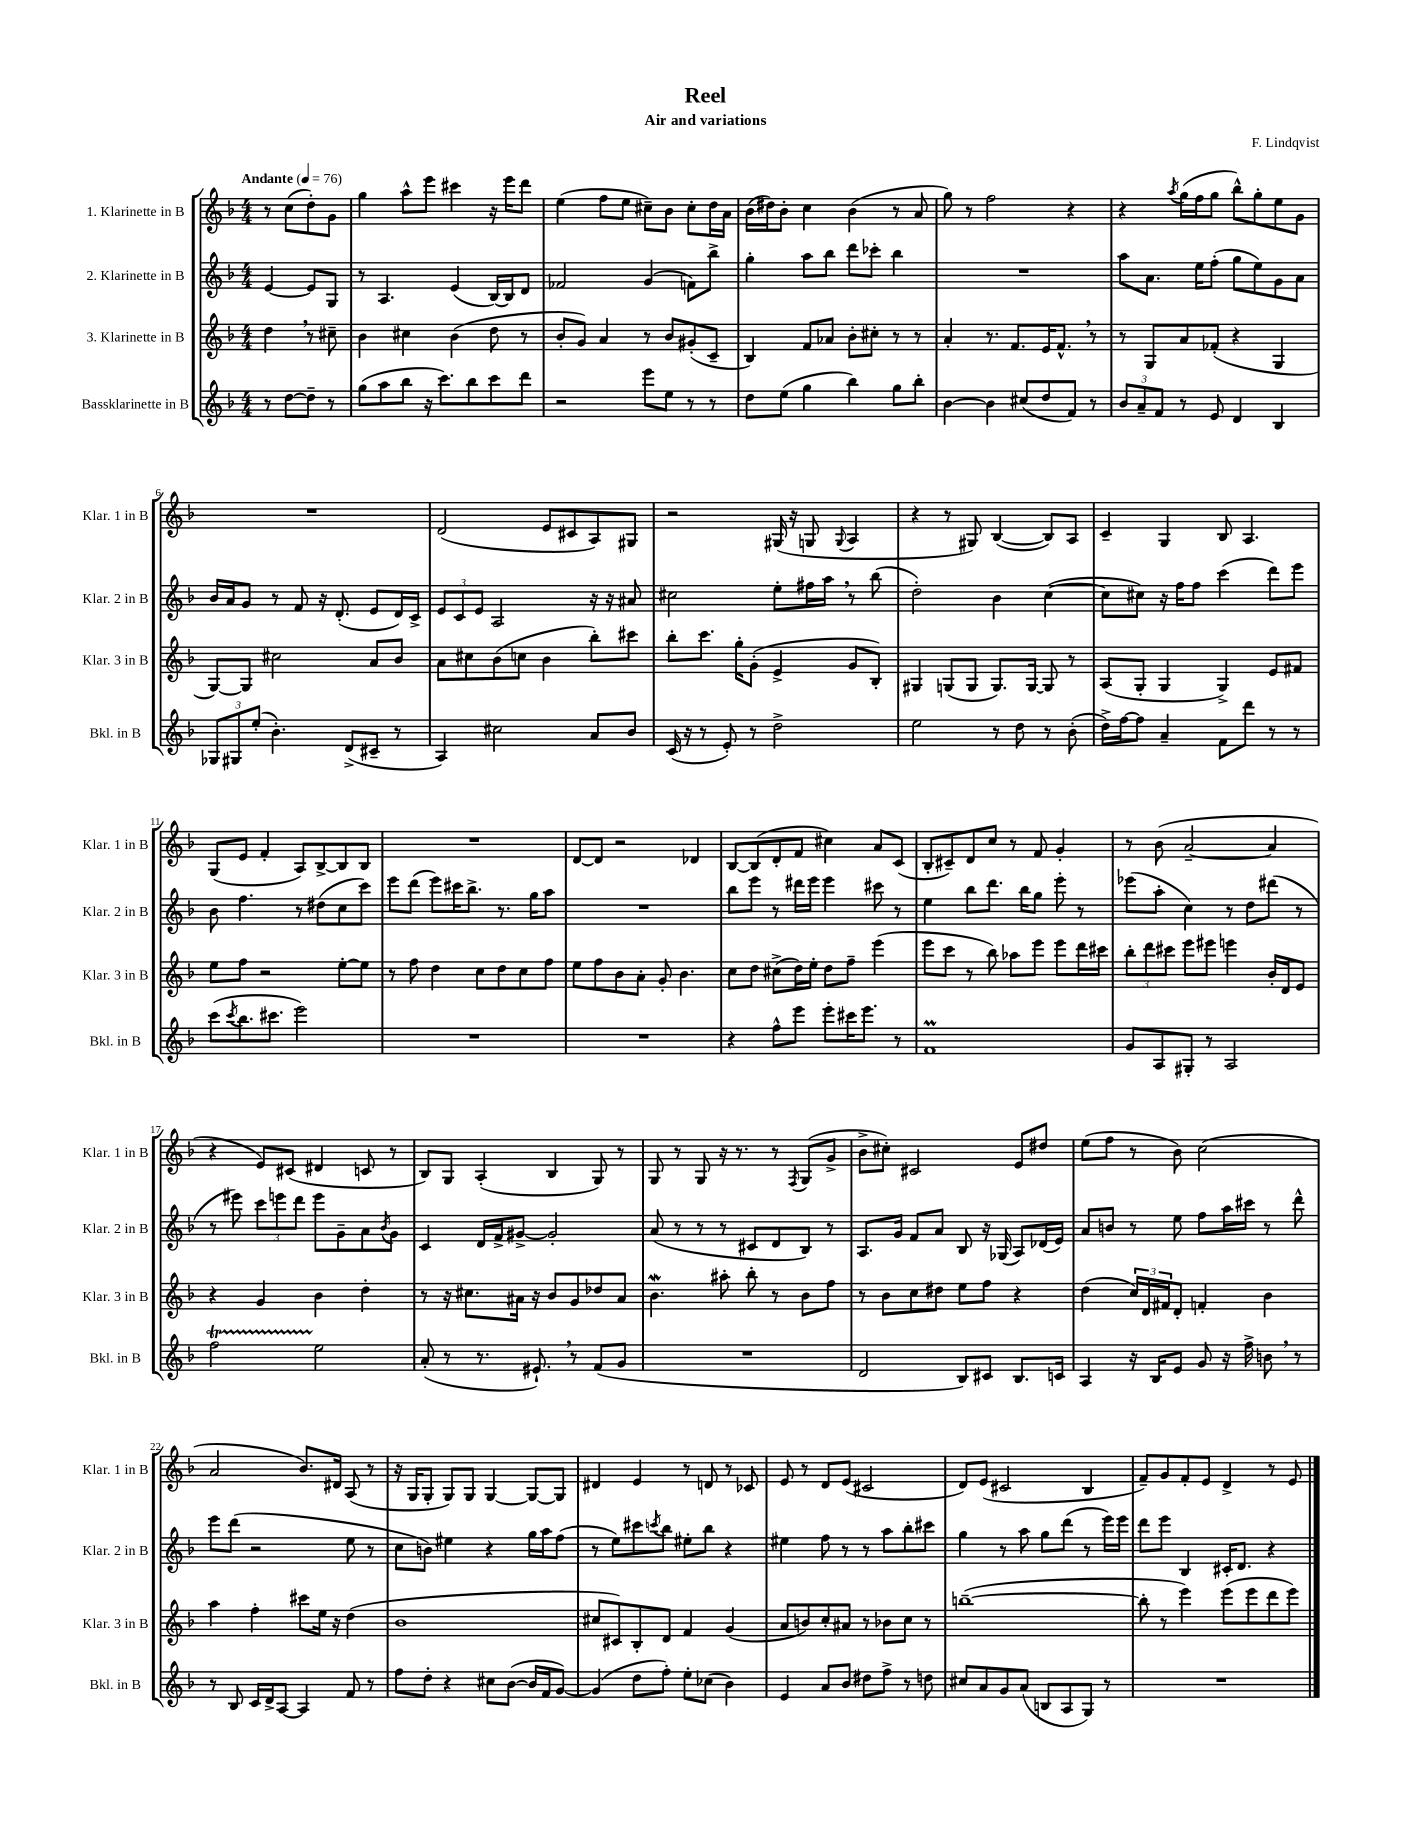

**kern	**kern	**kern	**kern
*staff4	*staff3	*staff2	*staff1
*clefG2	*clefG2	*clefG2	*clefG2
*k[b-]	*k[b-]	*k[b-]	*k[b-]
*M4/4	*M4/4	*M4/4	*M4/4
*MM76	*MM76	*MM76	*MM76
8r	4dd	[4e	8r
[8dd	.	.	(8cc
8dd~]	8r	8e]	8dd')
8r	8cc#~	8G	8g
=	=	=	=
(8gg	4b-	8r	4gg
8aa	.	4.A	.
8bb-	4cc#	.	8aa^^
16r	.	.	8eee
8.ccc)	.	.	.
.	(4b-	(4e	4ccc#
8bb-	.	.	.
8ccc	8dd	[16B-)	16r
.	.	16B-]	16eee
8ddd	8r	8d	8ddd
=	=	=	=
2r	8b-'	2f-	(4ee
.	8g)	.	.
.	4a	.	8ff
.	.	.	8ee
8eee	8r	(4g	8cc#~)
8ee	8b-	.	8b-
8r	(8g#'	8f)	8cc#'
8r	8c~	8bb-^	16dd
.	.	.	16a
=	=	=	=
8dd	4B-)	4gg'	(16b-
.	.	.	16dd#)
(8ee	.	.	8b-'
4gg	8f	8aa	4cc
.	8a-	8bb-	.
4bb-)	8b-'	8ddd	(4b-
.	8cc#'	8ccc-'	.
8gg	8r	4bb-	8r
8bb-'	8r	.	8a
=	=	=	=
[4b-	4a'	1r	8gg)
.	.	.	8r
4b-]	8.r	.	2ff
.	8.f	.	.
(8cc#	.	.	.
8dd	16e	.	.
.	8.f^^	.	.
8f)	.	.	4r
8r	8r	.	.
=	=	=	=
12b-	8r	8aa	4r
12a~	.	.	.
.	8G	8.a	.
12f	.	.	.
.	.	.	8qaa
8r	8a	.	(16gg
.	.	16ee	16ff
8e	(8f-'	(8ff'	8gg
4d	4r	8gg	8bb-^^)
.	.	8ee)	8gg'
4B-	4G	8g	8ee
.	.	8a	8g
=	=	=	=
12G-	[8G)	16b-	1r
.	.	16a	.
12G#	.	.	.
.	8G]	8g	.
(12ee'	.	.	.
4.b-')	2cc#	8r	.
.	.	8f	.
.	.	16r	.
.	.	(8.d'	.
(8d^	.	.	.
8c#~	8a	8e	.
8r	8b-	16d)	.
.	.	16c^	.
=	=	=	=
4A)	8a	12e	(2d
.	.	12c	.
.	8cc#	.	.
.	.	12e	.
2cc#	(8b-	2A	.
.	8cc	.	.
.	4b-	.	8e
.	.	.	8c#
8a	8bb-')	16r	8A)
.	.	16r	.
8b-	8ccc#	8a#	8G#
=	=	=	=
(16c	8bb-'	2cc#	2r
16r	.	.	.
8r	8.ccc	.	.
8e')	.	.	.
.	16gg'	.	.
8r	(8g'	.	.
2dd^	4e^	8ee'	(16G#
.	.	.	16r
.	.	16ff#	8G
.	.	16aa	.
.	.	.	8qqG
.	8g	8r	4A
.	8B-')	(8bb-	.
=	=	=	=
2ee	4G#	2dd')	4r
.	(8G	.	8r
.	8G	.	8G#)
8r	8.G)	4b-	([4B-
8dd	.	.	.
.	[16G	.	.
8r	8G]	([4cc	8B-])
(8b-'	8r	.	8A
=	=	=	=
16dd^)	(8A	8cc]	4c~
[16ff	.	.	.
8ff]	8G'	8cc#)	.
4a~	4G	16r	4G
.	.	16ff	.
.	.	8ff	.
8f	4G^)	(4ccc	8B-
8ddd	.	.	4.A
8r	8e	8ddd)	.
8r	8f#	8eee	.
=	=	=	=
(8ccc	8ee	8b-	(8G
8qccc	.	.	.
8.bb-	8ff	4.ff	8e
.	2r	.	4f'
8.ccc#	.	.	.
2eee)	.	8r	8A)
.	.	(8dd#	[8B-^
.	[8ee'	8cc	8B-]
.	8ee]	8ccc)	8B-
=	=	=	=
1r	8r	8eee	1r
.	8ff	(8ddd	.
.	4dd	8eee)	.
.	.	16ccc#	.
.	.	8.bb-^	.
.	8cc	.	.
.	8dd	8.r	.
.	8cc	.	.
.	.	16gg	.
.	8ff	8aa	.
=	=	=	=
1r	8ee	1r	[8d
.	8ff	.	8d]
.	8b-	.	2r
.	8a'	.	.
.	8g'	.	.
.	4.b-	.	.
.	.	.	4d-
=	=	=	=
4r	8cc	8bb-	[8B-
.	8dd	8eee	(8B-]
8ff^^	(8cc#^	8r	8d'
8eee	16dd)	16ddd#	8f
.	16ee'	16eee	.
8eee'	8dd	4eee	4cc#)
16ccc#	8ff~	.	.
8.eee	.	.	.
.	(4eee	8ccc#	8a
8r	.	8r	(8c
=	=	=	=
1f	8eee	4ee	8B-'
.	8ccc	.	8c#~)
.	8r	8bb-	8d
.	8bb-)	8.ddd	8cc
.	8aa-	.	8r
.	.	16bb-	.
.	8eee	8gg	8f
.	8eee	8eee'	4g'
.	16ddd	8r	.
.	16ccc#	.	.
=	=	=	=
8g	12bb-'	(8eee-	8r
.	12ddd	.	.
8A	.	8aa'	(8b-
.	12ccc#	.	.
8G#'	8eee	4cc)	[2a~
8r	8eee#	.	.
2A	4eee	8r	.
.	.	8dd	.
.	16b-'	(8ddd#	4a]
.	16d	.	.
.	8e	8r	.
=	=	=	=
2ff	4r	8r	4r
.	.	8eee#)	.
.	4g	12ccc	8e)
.	.	12eee	.
.	.	.	(8c#
.	.	12ddd	.
2ee	4b-	8eee	4d#
.	.	8g~	.
.	4dd'	8a	8c
.	.	8qb-	.
.	.	8g	8r
=	=	=	=
(8a'	8r	4c	8B-)
8r	16r	.	8G
.	8.cc#	.	.
8.r	.	16d	(4A'
.	.	16f^	.
.	16a#	[8g#^	.
8.e#`)	16r	.	.
.	8b-	2g#']	4B-
8r	8g	.	.
(8f	8dd-	.	8G)
8g	8a#	.	8r
=	=	=	=
1r	4.b-	(8a	8G
.	.	8r	8r
.	.	8r	8G
.	8aa#'	8r	16r
.	.	.	8.r
.	8bb-'	8c#	.
.	8r	8d	8r
.	.	.	8qF
.	8b-	8B-)	(8G
.	8ff	8r	8g^
=	=	=	=
2d	8r	8.A	8b-^
.	8b-	.	8cc#')
.	.	16g	.
.	8cc	8f	2c#
.	8dd#	8a	.
8B-)	8ee	8B-	.
8c#	8ff	16r	.
.	.	(16G-	.
8.B-	4r	8A)	8e
.	.	(16d-	8dd#
16c	.	16e)	.
=	=	=	=
4A	(4dd	8a	(8ee
.	.	8b	8ff
16r	24cc)	8r	8r
.	24d	.	.
16B-	.	.	.
.	24f#	.	.
8e	8d'	8ee	8b-)
8g	4f'	8ff	(2cc
16r	.	16aa	.
16ff^	.	16ccc#	.
8b	4b-	8r	.
8r	.	8ddd^^	.
=	=	=	=
8r	4aa	8eee	2a
8B-	.	(8ddd	.
16c	4ff'	2r	.
16d^	.	.	.
[8A	.	.	.
4A]	8ccc#	.	8.b-)
.	16ee	.	.
.	16r	.	16d#
8f	(4dd	8ee	(8A
8r	.	8r	8r
=	=	=	=
8ff	1b-	8cc	16r
.	.	.	16G
8dd'	.	8b)	8G'
4r	.	4ee#	8G)
.	.	.	8G
8cc#	.	4r	[4G
([8b-	.	.	.
16b-]	.	16gg	8G_
16f	.	16aa	.
[8g)	.	(8ff	8G]
=	=	=	=
(4g]	8cc#	8r	4d#
.	8c#)	8ee)	.
8dd	8B-'	8ccc#	4e
.	.	8qccc	.
8ff')	8d	8bb-	.
8ee'	4f	8ee#'	8r
(8cc-	.	8bb-	8d
4b-)	(4g	4r	8r
.	.	.	8c-
=	=	=	=
4e	8a	4ee#	8e
.	8b)	.	8r
8a	8cc'	8ff	8d
8b-	8a#	8r	(8e
8dd#	8r	8r	2c#
8ff^	8b-	8aa	.
8r	8cc	8bb-'	.
8dd	8r	8ccc#	.
=	=	=	=
8cc#	([1bb~	4gg	8d)
8a	.	.	(8e
8g	.	8r	2c#
(8a	.	8aa	.
8B	.	8gg	.
8A	.	(8ddd	.
8G)	.	8r	4B-
8r	.	16eee)	.
.	.	16eee	.
=	=	=	=
1r	8bb']	8ddd	8f~)
.	8r	8eee	8g
.	4eee)	4B-	8f'
.	.	.	8e
.	(8eee	16c#'	4d^
.	.	8.d	.
.	8eee	.	.
.	8ddd	4r	8r
.	8eee)	.	8e
==	==	==	==
*-	*-	*-	*-
